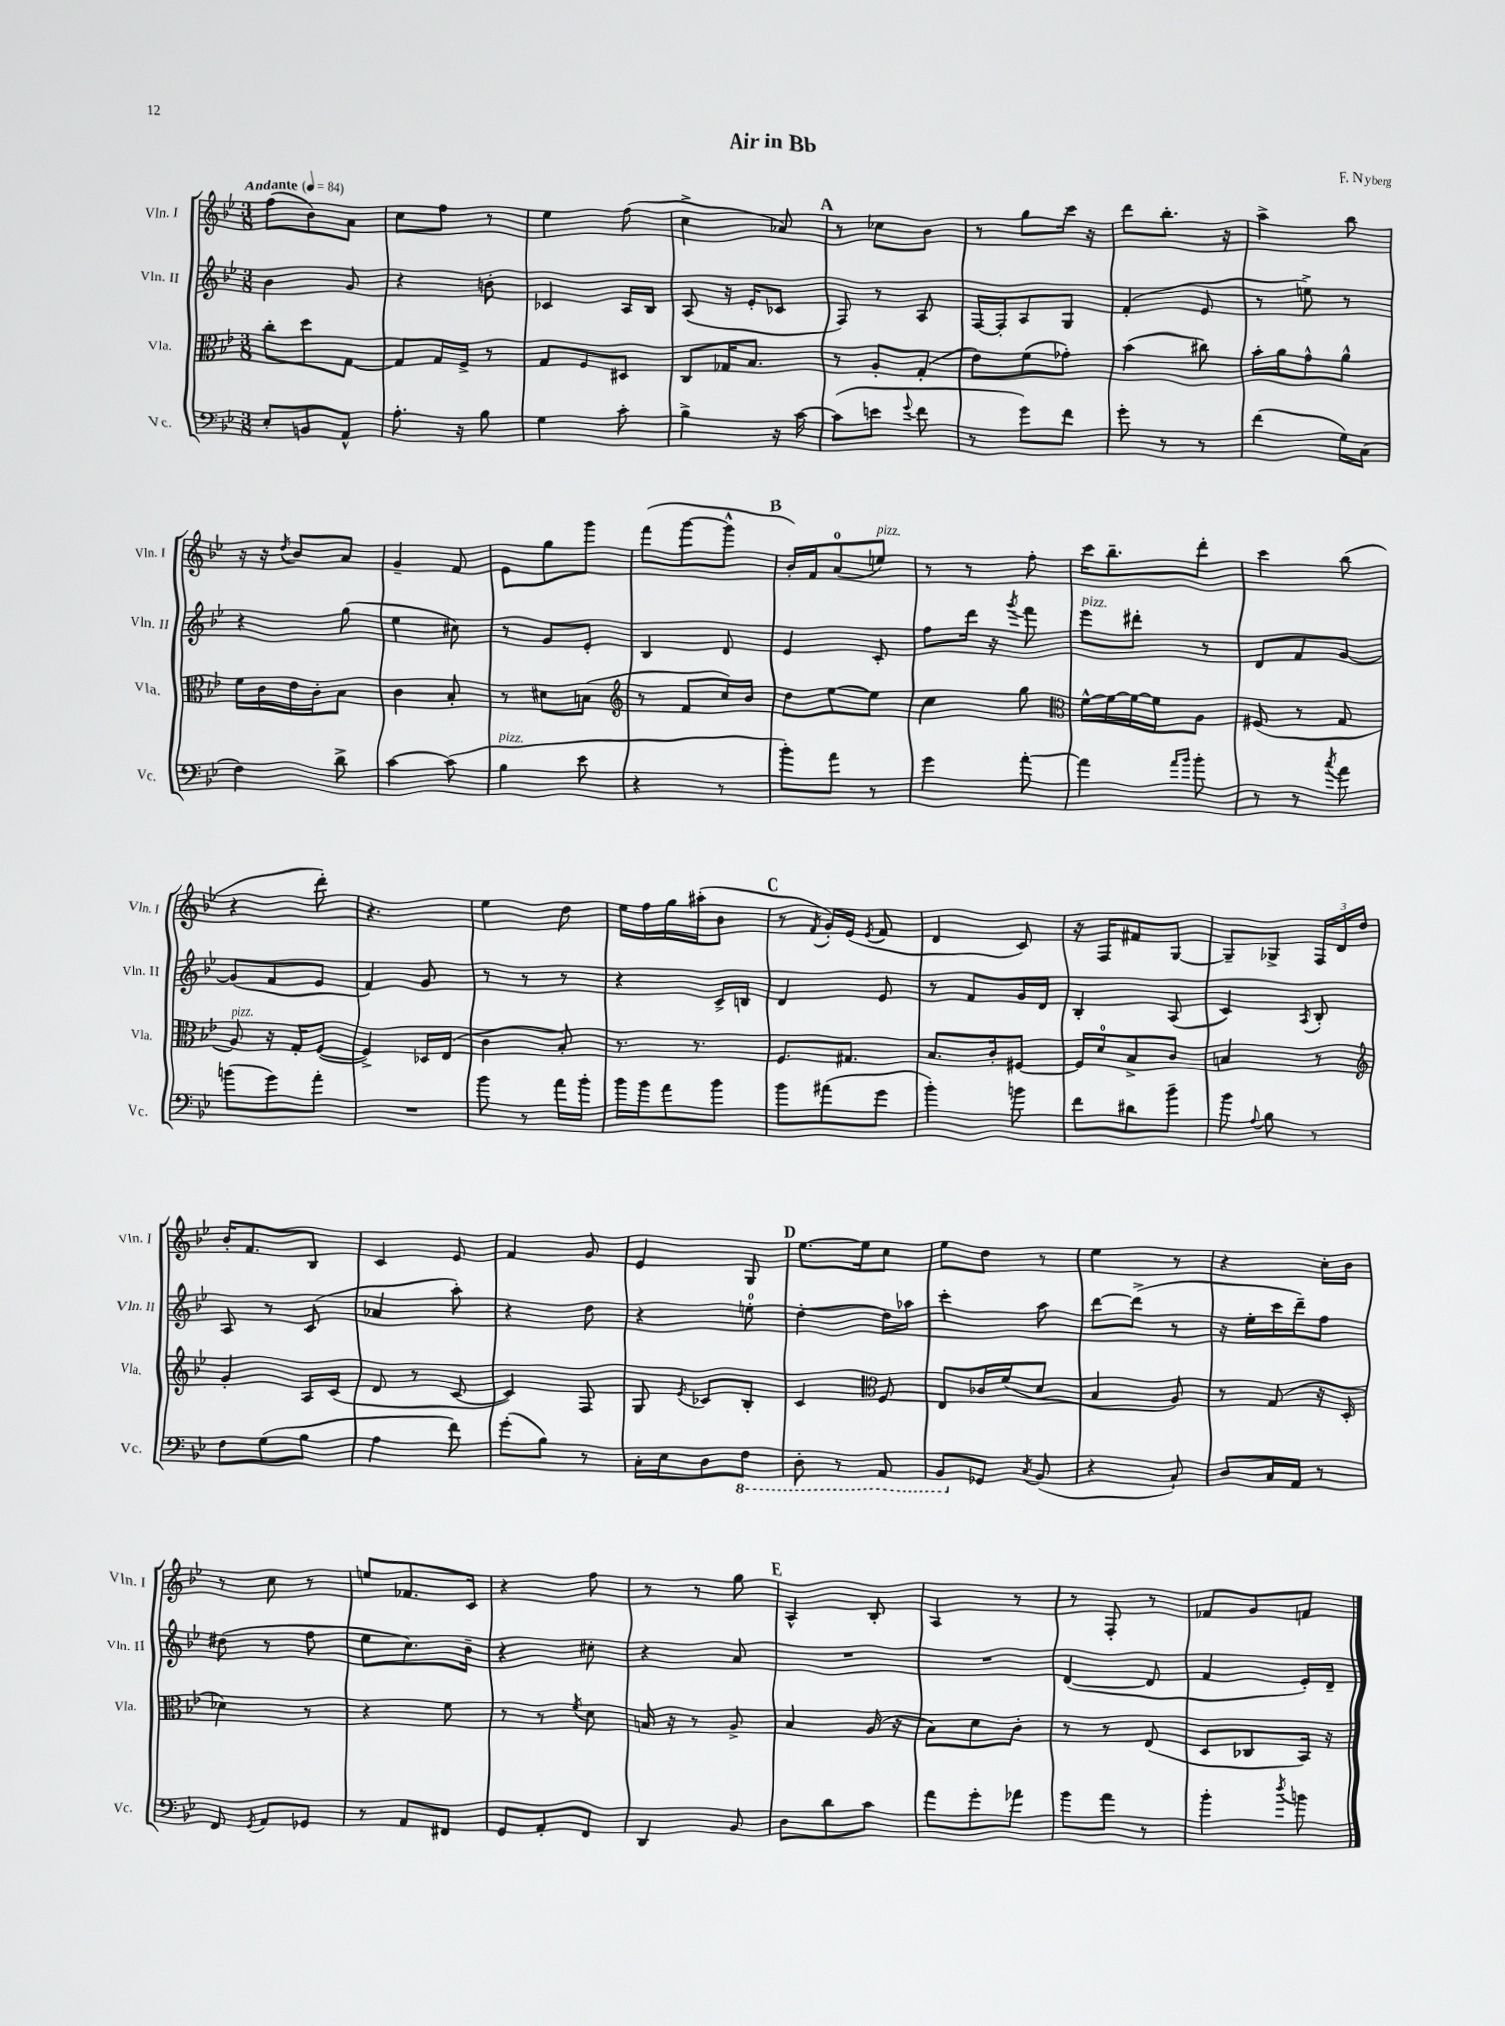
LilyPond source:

\header { title = "Air in Bb" composer = "F. Nyberg" }
<<
\new StaffGroup <<
\new Staff = "s0" \with { instrumentName = "Vln. I" shortInstrumentName = "Vln. I" } {
    \clef treble \key bes \major \numericTimeSignature \time 3/8 \tempo "Andante" 4 = 84
    \autoBeamOff f''8[( bes'8) a'8] |
    c''8[ f''8] r8 |
    ees''4 f''8( |
    c''4-> aes'8) |
    \mark \markup { \bold "A" } r8 ces''8[ bes'8] |
    r8 g''8[ c'''16] r16 |
    d'''8[ bes''8.]-. r16 |
    a''4-> bes''8 |
    r16 r16 \acciaccatura { d''8 } bes'8[ a'8] |
    g'4-- f'8 |
    ees'8[ g''8 g'''8] |
    f'''8[( g'''8~ g'''8]-^ |
    \mark \markup { \bold "B" } bes'16[-.) f'16 a'8-0( e''8]^\markup { \italic "pizz." }) |
    r8 r8 f''8-. |
    c'''16[ bes''8.-- d'''8]-. |
    c'''4 bes''8( |
    r4 d'''8-.) |
    r4. |
    ees''4 d''8 |
    ees''16[ f''16 g''16 ais''16-.( bes'8] |
    \mark \markup { \bold "C" } r8 \acciaccatura { f'8 } g'16[-.) ees'16]( \acciaccatura { ees'8 } f'8 |
    d'4 c'8) |
    r16 f16[ fis'8 g8]~ |
    g8[-- ges8]-> \tuplet 3/2 { f16[ d'16 d''16] } |
    bes'16[-. f'8. bes8] |
    c'4 ees'8 |
    f'4 g'8 |
    ees'4 g8 |
    \mark \markup { \bold "D" } ees''8.[~ ees''16 c''8] |
    ees''8[ d''8] r8 |
    ees''4 r8 |
    r4 c''16[-. bes'16] |
    r8 c''8 r8 |
    e''8[ fes'8. c'16] |
    r4 f''8 |
    r8 r8 g''8 |
    \mark \markup { \bold "E" } a4-^ bes8-. |
    a4 r8 |
    r8 f8-. r8 |
    fes'8[ g'8 f'8] \bar "|." |
}
\new Staff = "s1" \with { instrumentName = "Vln. II" shortInstrumentName = "Vln. II" } {
    \clef treble \key bes \major \numericTimeSignature \time 3/8
    \autoBeamOff bes'4 g'8 |
    r4 b'8-. |
    ces'4 a16[ bes16] |
    a8( r16 ees'16[-. ces'8] |
    \mark \markup { \bold "A" } f8) r8 a8 |
    f16[~ f16-. a8 g8] |
    f'4-.( ees'8 |
    r8 e''8->) r8 |
    r4 g''8( |
    ees''4 cis''8) |
    r8 g'8[ ees'8]-. |
    bes4 d'8 |
    \mark \markup { \bold "B" } ees'4 c'8-. |
    f''8[ d'''16] r16 \acciaccatura { g'''8 } f'''8 |
    ees'''8[^\markup { \italic "pizz." } dis'''8]-. r8 |
    d'8[ f'8 g'8]~ |
    g'8[( f'8 ees'8] |
    f'4) g'8 |
    r8 r8 r8 |
    r4 c'16[-> b16] |
    \mark \markup { \bold "C" } d'4 ees'8 |
    r8 f'8[ g'16 d'16] |
    bes4-. a8( |
    c'4) \acciaccatura { a8 } bes8-. |
    a8 r8 c'8( |
    aes'4 a''8-.) |
    r4 d''8 |
    r4 e''8-0-. |
    \mark \markup { \bold "D" } d''4~-. d''16[ aes''16] |
    c'''4-. a''8 |
    d'''8[~ d'''8]->( r8 |
    r16 ees''16[-. c'''16 d'''16--) f''8] |
    dis''8( r8 f''8 |
    ees''8[ c''8.) bes'16]-- |
    r4 cis''8-. |
    r4 a'8 |
    \mark \markup { \bold "E" } R4. |
    R4. |
    d'4~( d'8 |
    f'4 ees'16[-.) d'16]-- \bar "|." |
}
\new Staff = "s2" \with { instrumentName = "Vla." shortInstrumentName = "Vla." } {
    \clef alto \key bes \major \numericTimeSignature \time 3/8
    \autoBeamOff c''8[-. d''8 g8]~ |
    g8[ g16 f16]-> r8 |
    g8[ f8 dis8] |
    c8[ ges16 bes8.] |
    \mark \markup { \bold "A" } r8 a8[-. g8]-.( |
    ees'8[) f'8( ges'8]-.) |
    bes'4( cis''8) |
    bes'16[-. a'16 g'8-^ a'8]-^ |
    f'16[ c'16 ees'16 c'16-. bes8] |
    c'4 bes8-. |
    r8 dis'8[ b8]( |
    \clef treble r8 f'8[ c''16) bes'16] |
    \mark \markup { \bold "B" } d''8[ ees''8~ ees''8] |
    c''4 g''8 |
    \clef alto f'16[~-^ f'16~ f'16~ f'16 a8] |
    fis8( r8 g8 |
    a8^\markup { \italic "pizz." }) r16 g16[-. f8]~( |
    f4->) des16[ ees16]( |
    c'4 bes8-.) |
    r8. r8. |
    \mark \markup { \bold "C" } f8.[ gis8.] |
    bes8.[ c'16-. fis8]~ |
    fis16[ d'16-0 bes8-> c'8] |
    b4 r8 |
    \clef treble g'4-. a16[ c'16]( |
    d'8 r8 c'8~ |
    c'4) f8 |
    g8 \acciaccatura { ees'8 } ces'8[ bes8]-. |
    \mark \markup { \bold "D" } c'4 \clef alto f8 |
    ees8[ ces'16 f'16( d'8] |
    bes4 a8) |
    r8 g8( r16 d16-. |
    des'4) r8 |
    r4 f'8 |
    r8 r8 \acciaccatura { f'8 } d'8 |
    b16 r16 r8 a8-> |
    \mark \markup { \bold "E" } bes4 a16( r16 |
    bes8[) d'8 c'8]-. |
    r8 r8 ees8( |
    d8[ ces8 bes,16]) r16 \bar "|." |
}
\new Staff = "s3" \with { instrumentName = "Vc." shortInstrumentName = "Vc." } {
    \clef bass \key bes \major \numericTimeSignature \time 3/8
    \autoBeamOff ees8[-. b,8 a,8]-^ |
    a8.-. r16 bes8 |
    g4 c'8-. |
    bes4-> r16 c'16~ |
    \mark \markup { \bold "A" } c'8[( e'8] \appoggiatura { g'8 } f'8 |
    r8 g'8[) f'8] |
    g'8-. r8 r8 |
    f'4( g16[) c16]( |
    f4) d'8-> |
    c'4~ c'8( |
    bes4^\markup { \italic "pizz." } ees'8 |
    r4 r8 |
    \mark \markup { \bold "B" } bes'8[-.) a'8] r8 |
    g'4 a'8~-. |
    a'4 \grace { a'16[ bes'16] } bes'8-. |
    r8 r8 \acciaccatura { c''8 } a'8 |
    b'8[( g'8) a'8]-. |
    R4. |
    bes'8 r8 a'16[ bes'16]-. |
    bes'16[ bes'16 a'8 bes'8] |
    \mark \markup { \bold "C" } bes'8[ ais'8( g'8] |
    bes'4-.) b'8 |
    f'8[ dis'8 bes'8]-- |
    bes'8 \appoggiatura { a8 } bes8 r8 |
    f8[ g8( bes8] |
    a4 f'8) |
    g'8[-.( bes8]) r8 |
    c16[-. ees16 d8 \ottava #-1 f,8] |
    \mark \markup { \bold "D" } d,8-. r8 a,,8 |
    bes,,8[ \ottava #0 ges,8] \acciaccatura { c8 } bes,8( |
    r4 c8-!) |
    d8[ c16 a,16] r8 |
    f,8 \acciaccatura { g,8 } a,8[ ges,8] |
    r8 a,8[ fis,8] |
    g,8[ a,8-. f,8] |
    d,4 bes,8 |
    \mark \markup { \bold "E" } d8[ d'8 c'8] |
    a'8[ g'8-. aes'8] |
    bes'8[ a'8] r8 |
    bes'4-. \acciaccatura { d''8 } b'8 \bar "|." |
}
>>
>>
\layout { \context { \Score \remove "Bar_number_engraver" } }
